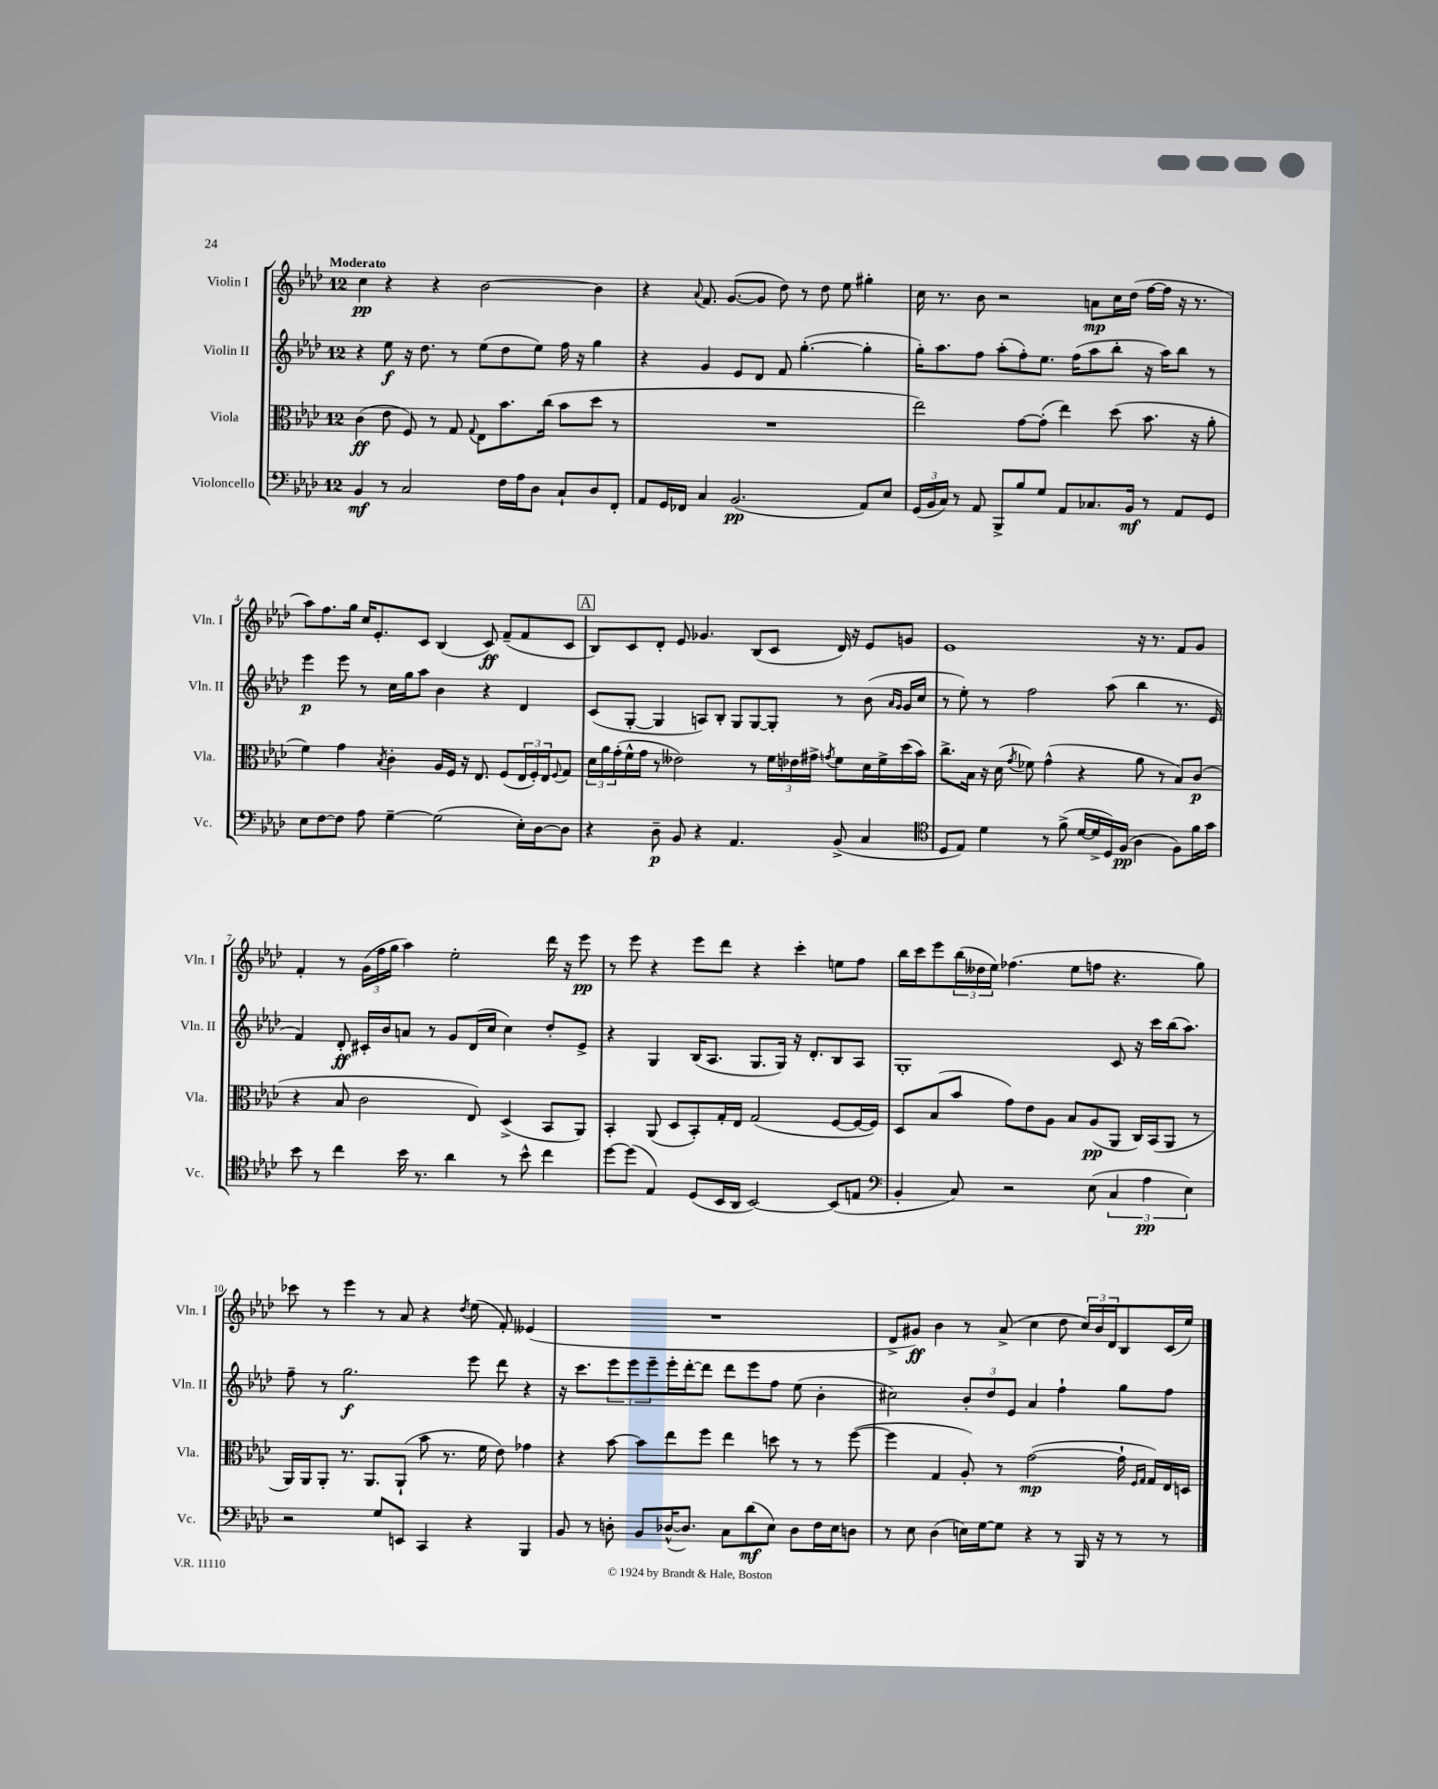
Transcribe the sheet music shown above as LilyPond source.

<<
\new StaffGroup <<
\new Staff = "s0" \with { instrumentName = "Violin I" shortInstrumentName = "Vln. I" } {
    \clef treble \key aes \major \once \override Staff.TimeSignature.style = #'single-digit \time 12/8 \tempo "Moderato"
    c''4\pp r4 r4 bes'2~ bes'4 |
    r4 \appoggiatura { aes'8 } f'8. g'8.~( g'8 des''8) r8 des''8 ees''8 gis''4-. |
    c''16 r8. bes'8 r2 a'8\mp c''16 des''16( f''16~ f''16 r16 r8. |
    aes''8) f''8. g''16 c''16 ees'8.-. c'8 bes4( c'8\ff) f'8--( f'8 c'8 |
    \mark \markup { \box "A" } bes8) c'8 des'8-. ees'8 ges'4. bes8( c'8 des'16) r16 ees'8 g'8 |
    ees'1 r16 r8. f'8 g'8 |
    f'4-. r8 \tuplet 3/2 { g'16( f''16 g''16 } aes''4) ees''2-. des'''16 r16 ees'''8\pp |
    r8 ees'''8 r4 ees'''8 des'''8 r4 c'''4-. e''8 f''8 |
    bes''16 c'''16 ees'''8 \tuplet 3/2 { bes''16( deses''16 ees''16) } fes''4.( ees''8 f''8 r4. g''8) |
    ces'''8 r8 ees'''4 r8 aes'8 r4 \acciaccatura { des''8 } ees''8( f'8-.) eeses'4( |
    R1. |
    des'8-> gis'8\ff) bes'4 r8 aes'8->( c''4 des''8 \tuplet 3/2 { c''16) bes'16 des'16 } bes8 c'16( ees''16) \bar "|." |
}
\new Staff = "s1" \with { instrumentName = "Violin II" shortInstrumentName = "Vln. II" } {
    \clef treble \key aes \major \once \override Staff.TimeSignature.style = #'single-digit \time 12/8
    r4 ees''8\f r16 des''8. r8 ees''8( des''8 ees''8) f''16 r16 g''4 |
    r4 g'4 ees'8 des'8 f'8 g''4.~-.( g''4-. |
    g''16-.) aes''8. f''8 aes''8-.( f''8-.) ees''8. f''16( aes''8 bes''8-. r16 aes''16) bes''8 r8 |
    ees'''4\p ees'''8 r8 c''16 g''16 aes''8 bes'4 r4 des'4 |
    \mark \markup { \box "A" } c'8( g8~-. g4 a8) bes8-. g8 g8~ g8-. r8 bes'8( \grace { aes'16 g'16 } g'16 c''16 |
    r8 ees''8-.) r8 f''2 aes''8( bes''4 r8. ees'16 |
    f'4) des'8-.\ff cis'16-. bes'16 a'8 r8 g'8 des'16( c''16 c''4) des''8-. ees'8-> |
    r4 g4 bes16( aes8. g8. g16) r16 des'8.-. bes8 aes8 |
    g1-. c'8 r16 c'''16 bes''16( aes''8.) |
    f''8-- r8 g''2.\f ees'''8 des'''8 r4 |
    r16 c'''8. \tuplet 3/2 { ees'''8 ees'''8 ees'''8-- } ees'''16-. des'''16~-. des'''8 des'''8 ees'''8 f''8 ees''8( bes'4-. |
    cis''2) \tuplet 3/2 { bes'8-. des''8 ees'8 } aes'4 f''4-! g''8 f''8 \bar "|." |
}
\new Staff = "s2" \with { instrumentName = "Viola" shortInstrumentName = "Vla." } {
    \clef alto \key aes \major \once \override Staff.TimeSignature.style = #'single-digit \time 12/8
    c'4\ff( ees'8 f8) r8 g8 \appoggiatura { g8 } ees8 bes'8. c''16( bes'8 des''8 r8 |
    R1. |
    ees''2) g'8~ g'8-.( ees''4) des''8( bes'8. r16 aes'8-. |
    f'4) g'4 \acciaccatura { bes8 } c'4-. aes16 f16 r16 ees8. f8( \tuplet 3/2 { ees16 f16-.) ees16 } \appoggiatura { f8 } g8 |
    \mark \markup { \box "A" } \tuplet 3/2 { des'16 aes'16 g'16-.( } f'16-^ g'16 r8 eeses'2) r8 \tuplet 3/2 { f'16 ees'16 gis'16-> } \acciaccatura { g'8 } f'8 des'16 f'16-> des''16( bes'16) |
    c''8.-> bes16 r16 des'16( \acciaccatura { g'8 } fes'8) g'4-^( r4 aes'8 r8 bes8) c'8\p( |
    r4 bes8 c'2 ees8) des4->( bes,8 aes,8) |
    bes,4-. aes,8( des8 bes,8-.) g16-. ees16 g2( f8~ f16~ f16) |
    des8 bes8( bes'8 g'8) ees'8 aes8 bes8 aes8\pp( aes,8 c16) bes,16( aes,8 r8 |
    aes,16) aes,16 aes,8-. r8. aes,8. aes,8-!( bes'8 r8. f'16 ees'8) ges'4 |
    r4 bes'8~ bes'8 ees''8 f''8 ees''4 d''8 r8 r8 f''8~( |
    f''4 g4 aes8-.) r8 g'2~\mp( g'16-! \grace { f16 g16 } g16) ees16 d16 \bar "|." |
}
\new Staff = "s3" \with { instrumentName = "Violoncello" shortInstrumentName = "Vc." } {
    \clef bass \key aes \major \once \override Staff.TimeSignature.style = #'single-digit \time 12/8
    bes,4\mf r8 c2 f16 aes16 des8 c8-! des8 f,8-. |
    aes,8 g,16 fes,16 c4 bes,2.\pp( aes,8) ees8 |
    \tuplet 3/2 { g,16( bes,16 c16) } r8 aes,8 bes,,8-> bes8 g8 aes,8 ces8. bes,16\mf r8 aes,8 g,8 |
    ees8 f8~ f8 aes8 g4~-- g2( ees16-.) des16~ des8 |
    \mark \markup { \box "A" } r4 des8--\p bes,8 r4 aes,4. bes,8->( c4 |
    \clef tenor des8 ees8) des'4 r8 f'8->( des'16~ des'16-> des16) f16\pp( aes4 f8) f'16 g'16 |
    bes'8 r8 c''4 bes'16 r8. aes'4 r8 bes'8-^ c''4 |
    des''8~ des''8( ees4) des8( bes,16 aes,16 bes,2~) bes,8( e8 |
    \clef bass bes,4-. c8) r2 ees8( \tuplet 3/2 { c4 aes4\pp ees4) } |
    r2 g8 e,8 c,4 r4 bes,,4 |
    bes,8 r8 d8-. bes,8 des16~-^( des8.) c8 des'8\mf( ees8) des8 f16 ees16 d8 |
    r8 ees8 des4( e16) g16~ g8 r4 r8 bes,,16 r16 r8 r8 \bar "|." |
}
>>
>>
